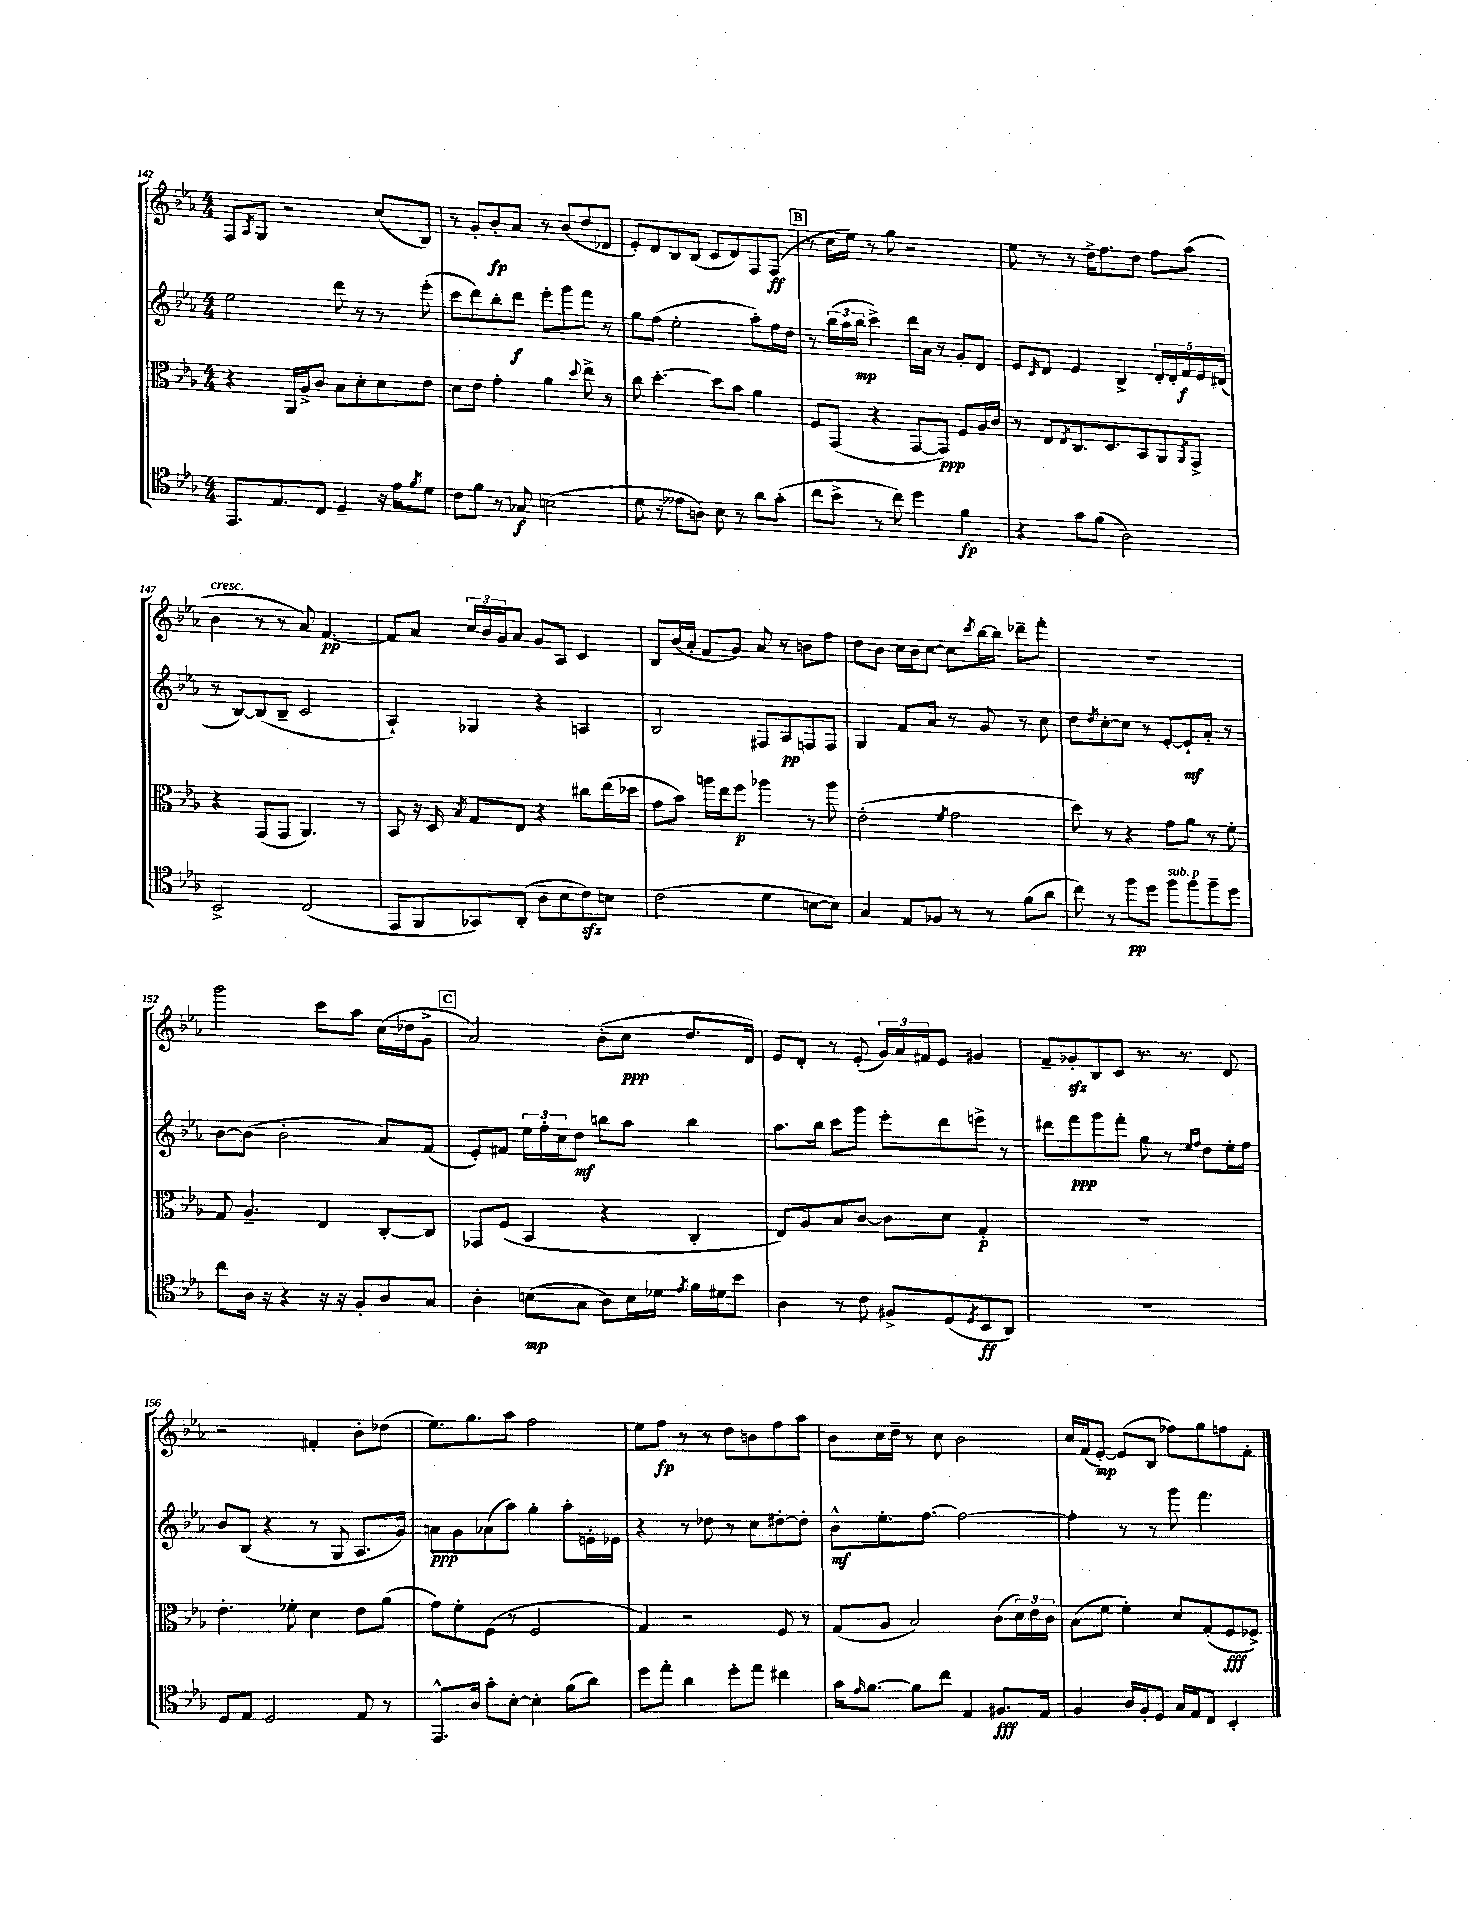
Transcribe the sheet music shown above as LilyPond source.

<<
\new StaffGroup <<
\new Staff = "s0" {
    \clef treble \key ees \major \numericTimeSignature \time 4/4
    f8 \acciaccatura { aes8 } g8 r2 c''8( bes8) |
    r8 g'8-. bes'8-.\fp aes'8 r8 bes'8( d''8 des'8 |
    ees'8-.) d'8 bes8 bes8( c'8 d'8) f8 f8\ff( |
    \mark \markup { \box "B" } r8 c''16 ees''16) r8 g''8 r2 |
    ees''8 r8 r8 d''16-> f''8. d''8 f''8 aes''8( |
    bes'4^\markup { \italic "cresc." } r8 r8 aes'8) f'4.~\pp |
    f'8 aes'8 \tuplet 3/2 { c''16 bes'16 g'16 } aes'8 g'8 aes8 c'4 |
    bes8 bes'16( aes'16-. f'8 g'8) aes'8 r8 b'8 f''8 |
    d''8 bes'8 c''16 bes'16 c''8~ c''8 \acciaccatura { c'''8 } bes''16~ bes''16 des'''8-- f'''8-. |
    R1 |
    g'''2 c'''8 aes''8 c''16( des''16 g'8-> |
    \mark \markup { \box "C" } aes'2) bes'8-.( c''8\ppp d''8. d'16) |
    ees'8 d'8-. r8 ees'8-.( \tuplet 3/2 { g'16) aes'16 fis'16 } ees'8 gis'4 |
    f'8-- ges'8-.\sfz bes8 c'8 r8. r8. d'8 |
    r2 fis'4-. bes'8-. des''8( |
    ees''8.) g''8. aes''8 f''2 |
    ees''8 f''8\fp r8 r8 d''8 b'8 f''8 aes''8 |
    bes'8 c''16 d''16-- r8 c''8 bes'2 |
    c''16 f'16( ees'8~-.\mp) ees'8( bes8 fes''8) g''8 f''8 f'8-. \bar "|." |
}
\new Staff = "s1" {
    \clef treble \key ees \major \numericTimeSignature \time 4/4
    ees''2 d'''8 r8 r8 ees'''8-.( |
    c'''8 d'''8) bes''8-. d'''8\f ees'''8-. g'''8 f'''8 r8 |
    g''8 f''8( ees''2-. aes''8-.) f''16 d''16 |
    \mark \markup { \box "B" } r8 \tuplet 3/2 { bes''16( aes''16 bes''16\mp } c'''4->) d'''16 aes'16 r8 g'8-. d'8 |
    ees'8 \grace { c'16 } d'8 ees'4 bes4-> \tuplet 5/4 { d'16-. d'16-. f'16\f ees'16 dis'16( } |
    r8 bes8~) bes8( bes8-- c'2 |
    aes4-!) ges4 r4 a4 |
    bes2 fis8 aes8\pp f8 f8 |
    g4 f'8 aes'8 r8 g'8 r8 c''8 |
    d''8 \acciaccatura { d''8 } c''8~-. c''8 r8 ees'8~-. ees'8-!\mf aes'8-. r8 |
    bes'8~ bes'8( bes'2-. aes'8) f'8( |
    \mark \markup { \box "C" } ees'8-.) fis'8 \tuplet 3/2 { ees''16 f''16-. c''16 } d''8\mf b''8 aes''8 b''4 |
    aes''8. bes''16 c'''8 g'''8 ees'''8-. d'''8 e'''8-> r8 |
    dis'''8 f'''8\ppp g'''8 f'''8-. g''8 r8 \grace { ees''16 f''16 } d''8 ees''16-. f''16 |
    bes'8 bes8( r4 r8 g8 aes8. g'16) |
    a'8\ppp g'8 aes'8( aes''8) g''4-. aes''8-. e'16-. ees'16 |
    r4 r8 des''8 r8 c''8 dis''8~-. dis''8-. |
    bes'8-^\mf ees''8.-. f''8.~ f''2~ |
    f''4-. r8 r8 g'''8 f'''4. \bar "|." |
}
\new Staff = "s2" {
    \clef alto \key ees \major \numericTimeSignature \time 4/4
    r4 aes,16 aes16-> c'8 bes8 d'8-. d'8 ees'8 |
    d'8 ees'8 g'4-. aes'4 \appoggiatura { d''8 } ees''8-> r8 |
    c''8 d''4.~-. d''8 bes'8 aes'4 |
    \mark \markup { \box "B" } f8 g,8( r4 g,8~ g,8\ppp) f8 aes16 c'16 |
    r8 ees8 \acciaccatura { ees8 } c8. d8. bes,8 aes,8 \acciaccatura { aes,8 } g,8-> |
    r4 g,8( g,8 aes,4.) r8 |
    bes,8 r16 d16 \acciaccatura { bes8 } g8 ees8 r4 cis''8 ees''16( des''16 |
    g'8 bes'8) a''16 ees''16 f''8\p aes''4 r8 aes''8 |
    ees'2-.( \acciaccatura { f'8 } g'2 |
    d''8) r8 r4 g'8 aes'8 r8 f'8-. |
    g8 aes4.-- ees4 c8~-. c8 |
    \mark \markup { \box "C" } ges,8 f8( bes,4 r4 c4-. |
    ees8) aes8 bes8 c'8~ c'8 d'8 g4-.\p |
    R1 |
    ees'4.-. fes'8-. d'4 ees'8 aes'8( |
    g'8) f'8-. f8( r8 f2 |
    g4) r2 f8 r8 |
    g8( aes8 bes2) c'8( \tuplet 3/2 { d'16) ees'16 c'16 } |
    bes8( f'8 f'4-.) d'8 g8-.( f8\fff fes8->) \bar "|." |
}
\new Staff = "s3" {
    \clef tenor \key ees \major \numericTimeSignature \time 4/4
    ees,8. ees8. c8 d4-- r16 ees'16 \acciaccatura { f'8 } d'8 |
    c'8 f'8 r8 ges8\f b2( |
    d'8 r8 eeses'8 a8) bes8 r8 aes'8 g'8-.( |
    \mark \markup { \box "B" } c''8 bes'8-> r8 c''8) d''4 f'4\fp |
    r4 g'8 f'8( aes2) |
    bes,2-> c2( |
    ees,8 f,8 ges,8) aes,8-.( aes8 bes8 c'8\sfz) b8 |
    c'2( d'4 b8~ b8) |
    g4 ees8 fes8 r8 r8 f'8( aes'8 |
    c''8) r8 f''8\pp d''8 f''8^\markup { \italic "sub. p" } f''8 f''8-- d''8 |
    c''8 aes16 r16 r4 r16 r16 f8-. aes8 g8 |
    \mark \markup { \box "C" } aes4-. b8\mp( g8 aes8) b16 des'16 \acciaccatura { ees'8 } f'16 dis'16 bes'8 |
    aes4 r8 c'8 fis8-> d8( \acciaccatura { d8 } bes,8\ff aes,8) |
    R1 |
    d8 ees8 d2 ees8 r8 |
    ees,8.-^ aes16 g'8-. bes8~-. bes4-. f'8( aes'8) |
    d''8 ees''8-. aes'4 d''8-. ees''8 cis''4 |
    g'16 \grace { ees'16 } f'8.~ f'8 c''8 ees4 fis8.\fff ees16 |
    f4 aes16 f16-. d8 g16 ees16 c8 bes,4-. \bar "|." |
}
>>
>>
\layout { \context { \Score currentBarNumber = #142 } }
